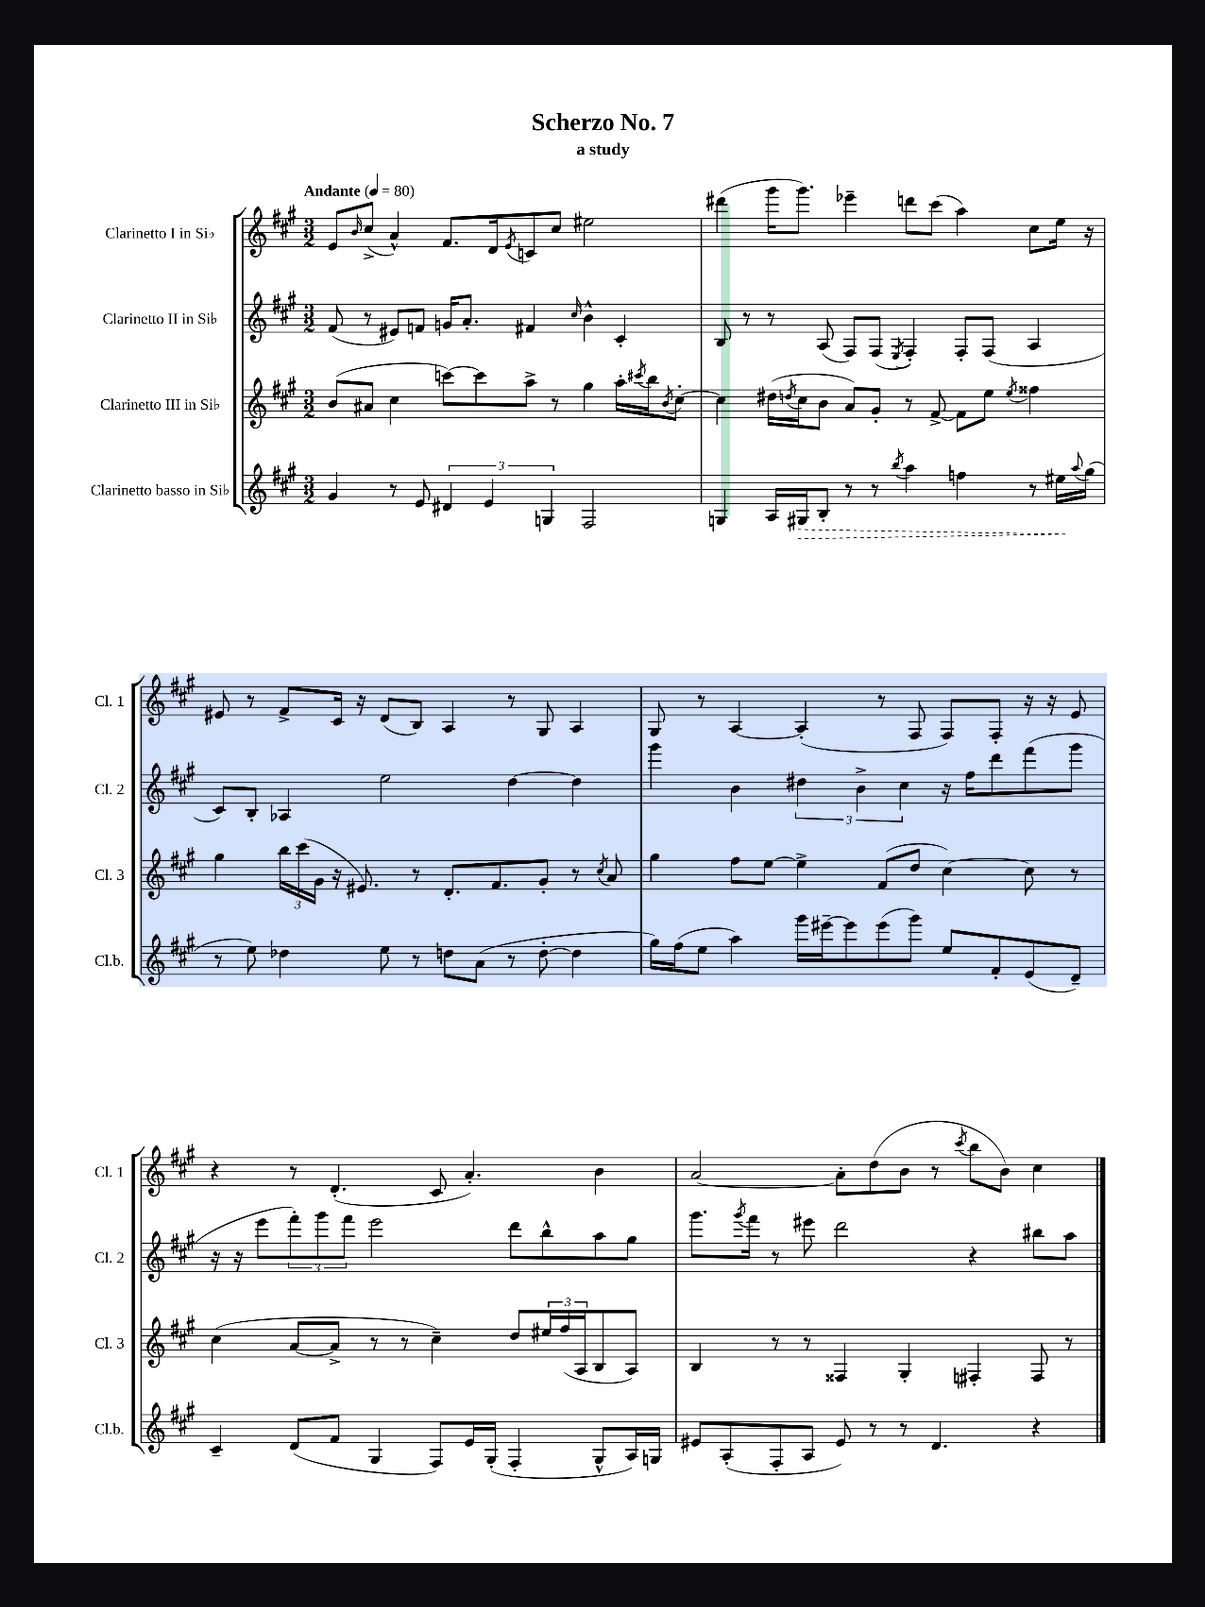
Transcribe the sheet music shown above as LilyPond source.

\header { title = "Scherzo No. 7" subtitle = "a study" }
<<
\new StaffGroup <<
\new Staff = "s0" \with { instrumentName = "Clarinetto I in Sib" shortInstrumentName = "Cl. 1" } {
    \clef treble \key a \major \numericTimeSignature \time 3/2 \tempo "Andante" 4 = 80
    e'8 \grace { b'16 } cis''8->( a'4-^) fis'8. d'16 \acciaccatura { e'8 } c'8 cis''8 eis''2 |
    dis'''4( gis'''16 gis'''8.) ees'''4-- d'''8 cis'''8( a''4) cis''8 e''16 r16 |
    eis'8 r8 fis'8-> cis'16 r16 d'8( b8) a4 r8 gis8 a4 |
    gis8 r8 a4~ a4-.( r8 fis8 fis8) fis8-. r16 r16 e'8 |
    r4 r8 d'4.-.( cis'8 a'4.-.) b'4 |
    a'2~ a'8-. d''8( b'8 r8 \acciaccatura { cis'''8 } b''8 b'8) cis''4 \bar "|." |
}
\new Staff = "s1" \with { instrumentName = "Clarinetto II in Sib" shortInstrumentName = "Cl. 2" } {
    \clef treble \key a \major \numericTimeSignature \time 3/2
    fis'8( r8 eis'8) f'8 g'16 a'8.-. fis'4 \grace { cis''16 } b'4-^ cis'4-. |
    b8 r8 r8 a8( fis8) fis8( \acciaccatura { e8 } fis4-.) fis8-. fis8( a4 |
    cis'8) b8-. aes4 e''2 d''4~ d''4 |
    gis'''4 b'4 \tuplet 3/2 { dis''4 b'4-> cis''4 } r16 fis''16 d'''8 fis'''8( gis'''8 |
    r16 r16 e'''8 \tuplet 3/2 { fis'''8-.) gis'''8 fis'''8 } e'''2 d'''8 b''8-^ a''8 gis''8 |
    gis'''8. \acciaccatura { gis'''8 } fis'''16 r8 eis'''8 d'''2 r4 bis''8 a''8 \bar "|." |
}
\new Staff = "s2" \with { instrumentName = "Clarinetto III in Sib" shortInstrumentName = "Cl. 3" } {
    \clef treble \key a \major \numericTimeSignature \time 3/2
    b'8( ais'8 cis''4 c'''8~) c'''8 a''8-> r8 gis''4 a''16-. \acciaccatura { cis'''8 } b''16 \acciaccatura { b'8 } cis''8~-. |
    cis''4 dis''16( \acciaccatura { d''8 } cis''16 b'8 a'8) gis'8-. r8 fis'8~-> fis'8 e''8 \acciaccatura { e''8 } fisis''4 |
    gis''4 \tuplet 3/2 { b''16 cis'''16( gis'16 } r16 eis'8.) r8 d'8.-. fis'8. gis'8-. r8 \acciaccatura { cis''8 } a'8 |
    gis''4 fis''8 e''8~ e''4-> fis'8( d''8 cis''4~) cis''8 r8 |
    cis''4( a'8~ a'8-> r8 r8 cis''4--) d''8 \tuplet 3/2 { eis''16 fis''16( a16 } b8 a8) |
    b4 r8 r8 fisis4 gis4-. fis4-. fis8 r8 \bar "|." |
}
\new Staff = "s3" \with { instrumentName = "Clarinetto basso in Sib" shortInstrumentName = "Cl.b." } {
    \clef treble \key a \major \numericTimeSignature \time 3/2
    gis'4 r8 e'8 \tuplet 3/2 { dis'4 e'4 g4 } fis2 |
    g4 a16 \once \override Hairpin.style = #'dashed-line gis16\> b8-. r8 r8 \acciaccatura { b''8 } a''4 f''4 r8 eis''16\! \appoggiatura { a''8 } gis''16( |
    r8 e''8) des''4 e''8 r8 d''8 a'8( r8 d''8~-. d''4 |
    gis''16) fis''16( e''8 a''4) gis'''16 eis'''16~-- eis'''8 eis'''8( gis'''8) e''8 fis'8-. e'8( d'8--) |
    cis'4-- d'8( fis'8 gis4 fis8) e'16 gis16-.( fis4-. gis8-^ a16) g16 |
    eis'8 a8-.( fis8-. a8 eis'8) r8 r8 d'4. r4 \bar "|." |
}
>>
>>
\layout { \context { \Score \remove "Bar_number_engraver" } }
